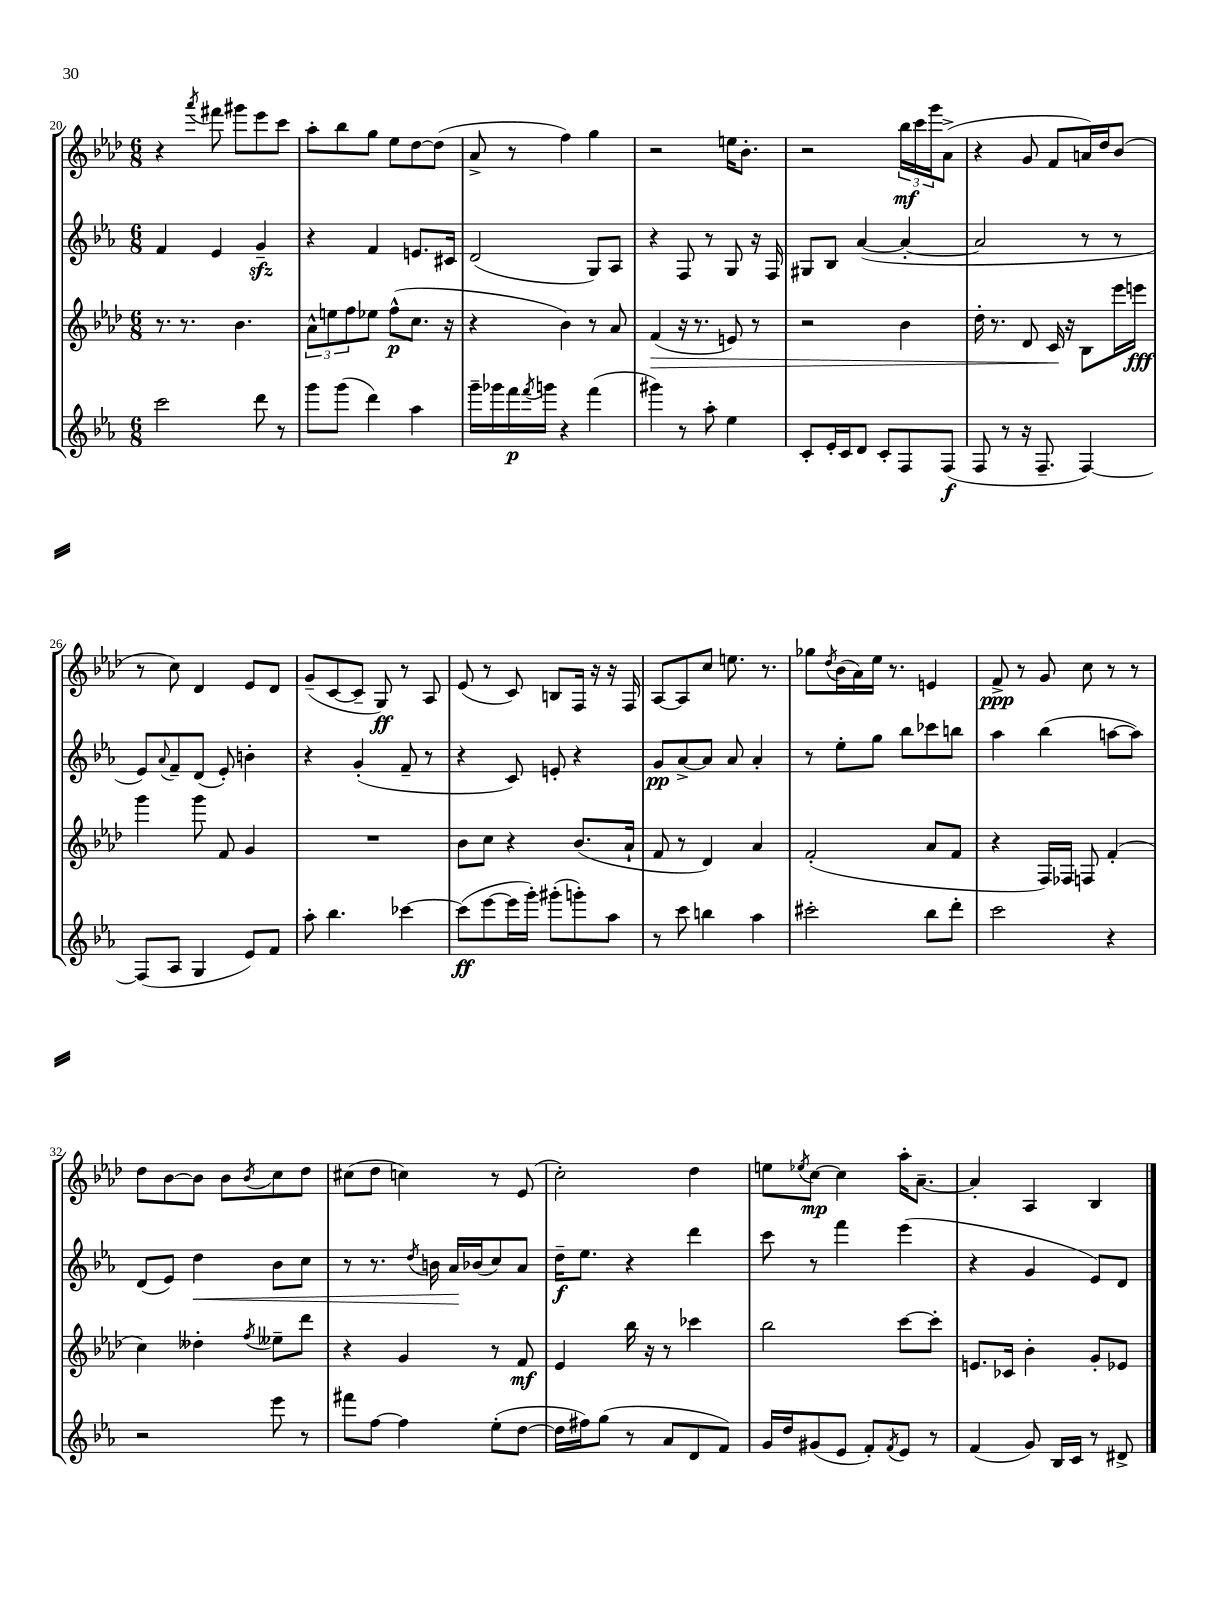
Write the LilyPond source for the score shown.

<<
\new StaffGroup <<
\new Staff = "s0" {
    \clef treble \key aes \major \numericTimeSignature \time 6/8
    r4 \acciaccatura { aes'''8 } fis'''8 gis'''8 ees'''8 c'''8 |
    aes''8-. bes''8 g''8 ees''8 des''8~ des''8( |
    aes'8-> r8 f''4) g''4 |
    r2 e''16 bes'8.-. |
    r2 \tuplet 3/2 { bes''16\mf c'''16 g'''16 } aes'8->( |
    r4 g'8 f'8 a'16) des''16 bes'8( |
    r8 c''8) des'4 ees'8 des'8 |
    g'8--( c'8~ c'8-- g8\ff) r8 aes8 |
    ees'8( r8 c'8) b8 f16 r16 r16 f16 |
    aes8~ aes8 c''8 e''8. r8. |
    ges''8 \acciaccatura { des''8 } bes'16( aes'16) ees''16 r8. e'4 |
    f'8->\ppp r8 g'8 c''8 r8 r8 |
    des''8 bes'8~ bes'8 bes'8 \acciaccatura { bes'8 } c''8 des''8 |
    cis''8( des''8 c''4) r8 ees'8( |
    c''2-.) des''4 |
    e''8 \acciaccatura { ees''8 } c''8~\mp c''4 aes''16-. aes'8.~-- |
    aes'4-. aes4 bes4 \bar "|." |
}
\new Staff = "s1" {
    \clef treble \key ees \major \numericTimeSignature \time 6/8
    f'4 ees'4 g'4--\sfz |
    r4 f'4 e'8. cis'16 |
    d'2( g8) aes8 |
    r4 f8 r8 g8 r16 f16 |
    gis8 bes8 aes'4~( aes'4~-. |
    aes'2 r8 r8 |
    ees'8) \appoggiatura { aes'8 } f'8-- d'8( ees'8-.) b'4-. |
    r4 g'4-.( f'8-- r8 |
    r4 c'8) e'8-. r4 |
    g'8\pp aes'8~-> aes'8 aes'8 aes'4-. |
    r8 ees''8-. g''8 bes''8 ces'''8 b''8 |
    aes''4 bes''4( a''8~ a''8) |
    d'8( ees'8) d''4\< bes'8 c''8 |
    r8 r8. \acciaccatura { d''8 } b'16 aes'16\! bes'16( c''8) aes'8 |
    d''16--\f ees''8. r4 d'''4 |
    c'''8 r8 f'''4 ees'''4( |
    r4 g'4 ees'8) d'8 \bar "|." |
}
\new Staff = "s2" {
    \clef treble \key aes \major \numericTimeSignature \time 6/8
    r8. r8. bes'4. |
    \tuplet 3/2 { aes'8-^ e''8 f''8 } ees''8 f''8-^\p( c''8. r16 |
    r4 bes'4) r8 aes'8 |
    f'4\>( r16 r8. e'8) r8 |
    r2 bes'4 |
    des''16-. r8. des'8 c'16\! r16 bes8 ees'''16 e'''16\fff |
    g'''4 g'''8 f'8 g'4 |
    R2. |
    bes'8 c''8 r4 bes'8.( aes'16-! |
    f'8 r8 des'4) aes'4 |
    f'2-.( aes'8 f'8 |
    r4 f16) fes16 f8 f'4-.( |
    c''4) deses''4-. \acciaccatura { f''8 } eeses''8-- des'''8 |
    r4 g'4 r8 f'8\mf |
    ees'4 bes''16 r16 r8 ces'''4 |
    bes''2 c'''8~ c'''8-. |
    e'8. ces'16 bes'4-. g'8-. ees'8 \bar "|." |
}
\new Staff = "s3" {
    \clef treble \key ees \major \numericTimeSignature \time 6/8
    c'''2 d'''8 r8 |
    g'''8 g'''8( d'''4) aes''4 |
    g'''16-- ges'''16 f'''16\p \acciaccatura { f'''8 } g'''16 r4 f'''4( |
    gis'''4) r8 aes''8-. ees''4 |
    c'8-. ees'16-. c'16 d'8 c'8-. f8 f8\f( |
    f8 r8 r16 f8.-- f4~) |
    f8( aes8 g4 ees'8) f'8 |
    aes''8-. bes''4. ces'''4~ |
    ces'''8\ff( ees'''8~ ees'''16 g'''16-.) gis'''8-.( g'''8-.) aes''8 |
    r8 c'''8 b''4 aes''4 |
    cis'''2-. bes''8 d'''8-. |
    c'''2 r4 |
    r2 ees'''8 r8 |
    fis'''8 f''8~ f''4 ees''8-.( d''8~ |
    d''16 fis''16) g''8( r8 aes'8 d'8 f'8) |
    g'16 d''16 gis'8( ees'8 f'8-.) \acciaccatura { f'8 } ees'8 r8 |
    f'4( g'8) bes16 c'16 r8 dis'8-> \bar "|." |
}
>>
>>
\layout { \context { \Score currentBarNumber = #20 } }
